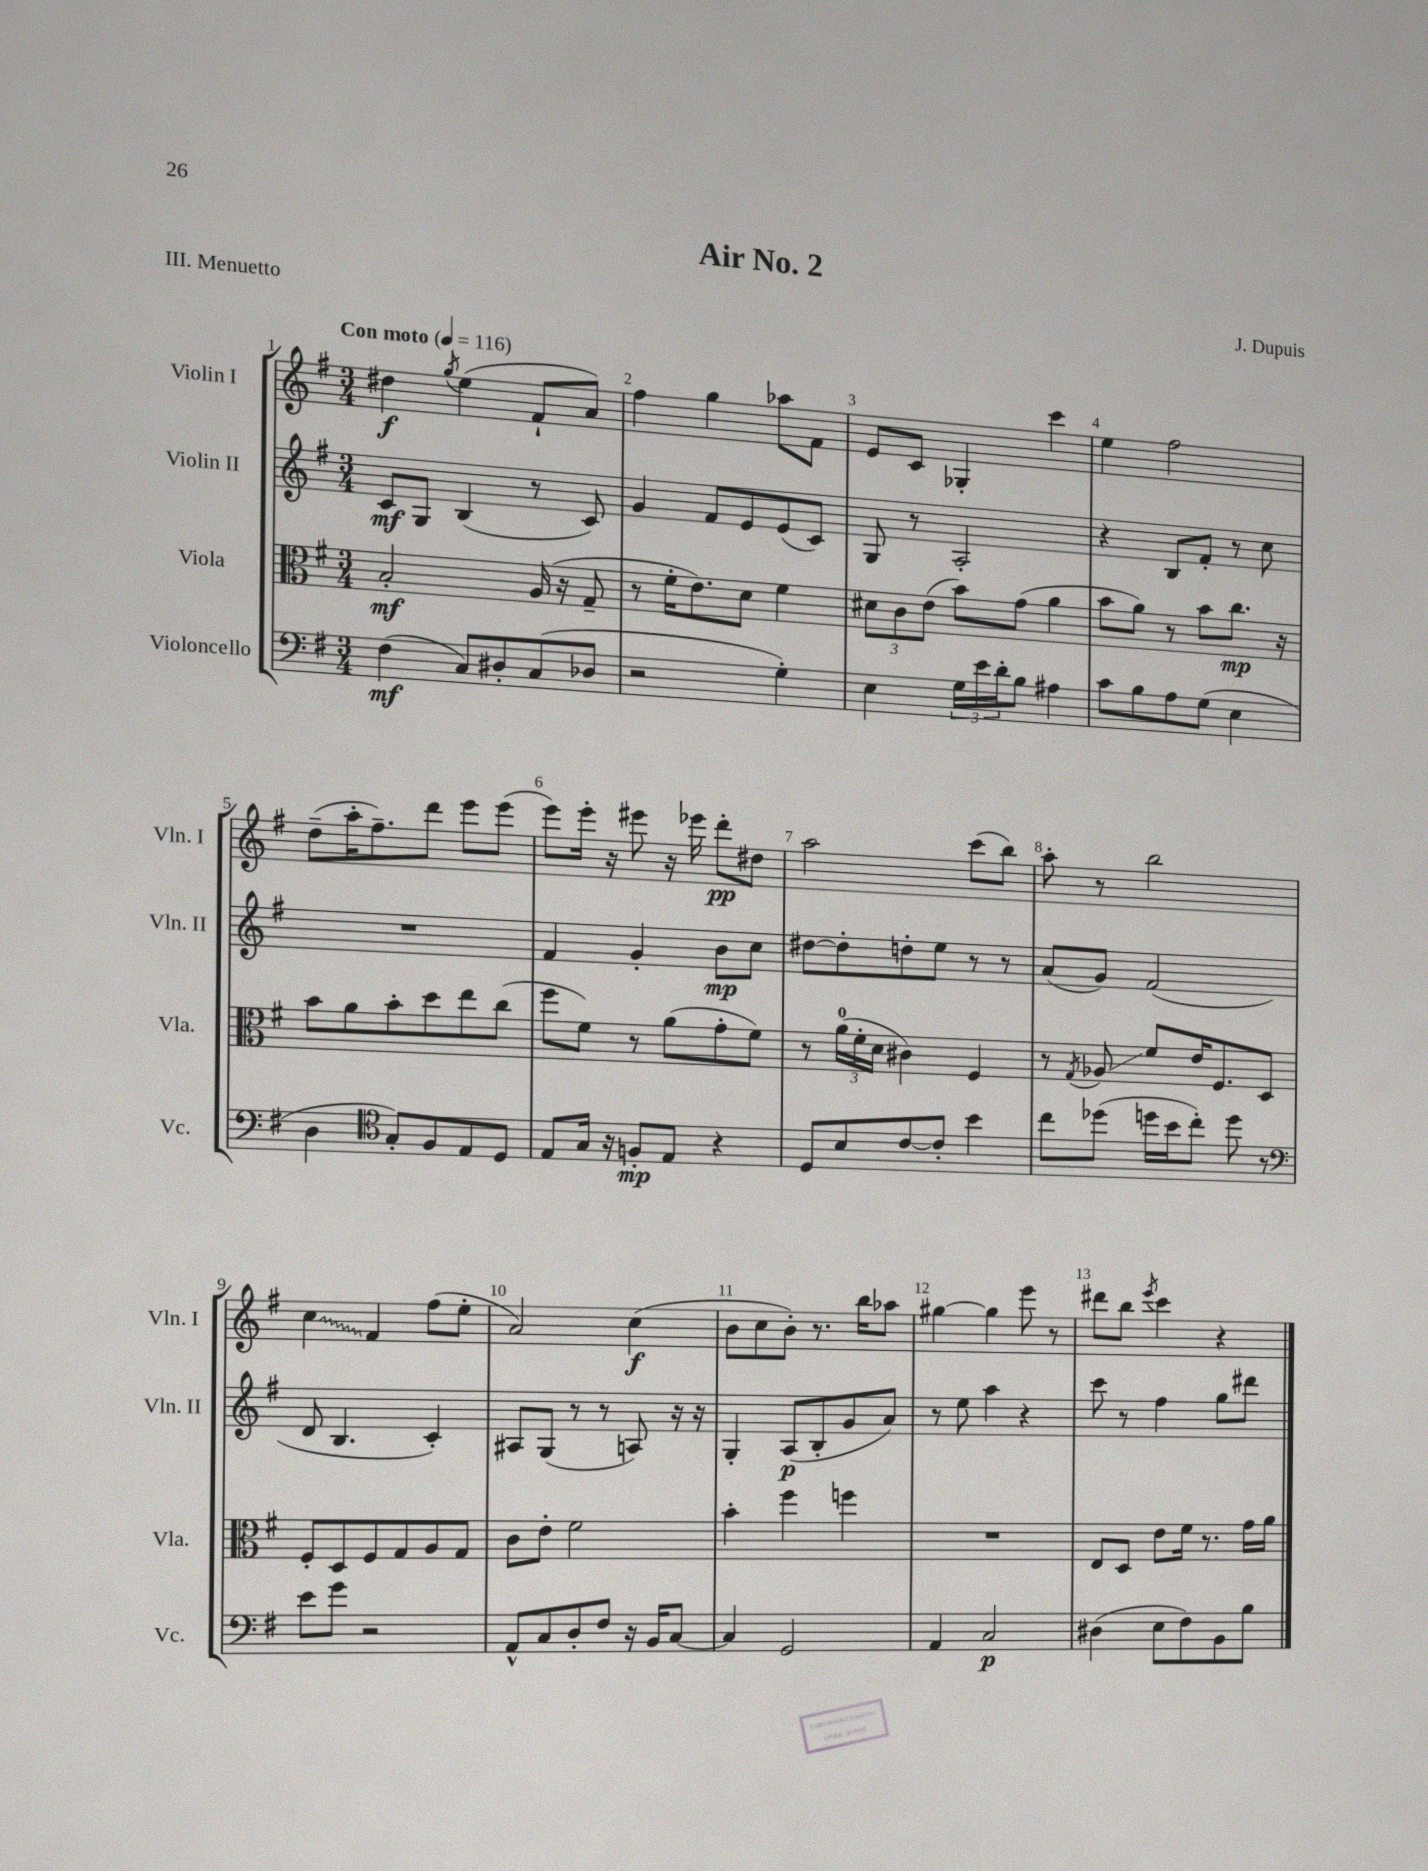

**kern	**kern	**kern	**kern
*staff4	*staff3	*staff2	*staff1
*clefF4	*clefC3	*clefG2	*clefG2
*k[f#]	*k[f#]	*k[f#]	*k[f#]
*M3/4	*M3/4	*M3/4	*M3/4
*MM116	*MM116	*MM116	*MM116
(4F#	2B'	8c	4dd#
.	.	8G	.
.	.	.	8qgg
8C)	.	(4B	(4ee
8D#'	.	.	.
(8C	(16A	8r	8f#`
.	16r	.	.
8D-	8G~	8c)	8a)
=	=	=	=
2r	8r	4g	4ff#
.	16f#'	.	.
.	8.e)	.	.
.	.	8f#	4gg
.	8d	8e	.
4G')	4f#	(8e	8aa-
.	.	8c)	8f#
=	=	=	=
4E	12d#	8G	8e
.	12c	.	.
.	.	8r	8c
.	(12e	.	.
24G	8b)	2A'	4G-'
24e	.	.	.
24d'	.	.	.
8B	(8g	.	.
4A#	4a	.	4ccc
=	=	=	=
8c	8b	4r	4ee
8B	8a)	.	.
8A	8r	8B	2ff#
(8G	8b	8f#'	.
4E	8.cc	8r	.
.	.	8cc	.
.	16r	.	.
=	=	=	=
4D	8b	2.r	(8dd~
.	8a	.	16aa'
.	.	.	8.ff#~)
*clefC4	*	*	*
8G')	8b'	.	.
8F#	8dd	.	8ddd
8E	8ee	.	8eee
8D	(8cc	.	(8eee
=	=	=	=
8E	8ff#	4f#	8eee)
16G	8f#)	.	16eee'
16r	.	.	16r
8F'	8r	4g'	8eee#
8E	(8a	.	16r
.	.	.	16eee-
4r	8g'	8b	8ddd'
.	8f#)	8cc	8dd#
=	=	=	=
8D	8r	[8dd#	2aa
8B	(24a	8dd#']	.
.	24f#'	.	.
.	24d	.	.
[8c	4c#)	8dd'	.
8c']	.	8ee	.
4b	4F#	8r	(8ccc
.	.	8r	8bb)
=	=	=	=
8cc	8r	(8a	8aa'
.	8qG	.	.
(8dd-	8A-	8g)	8r
16dd	8f#	(2f#	2bb
16b	.	.	.
8cc')	16e	.	.
.	8.F#	.	.
8dd	.	.	.
8r	8D	.	.
=	=	=	=
*clefF4	*	*	*
8e	8F#'	8d	4cc
8g	8D	4.B	.
2r	8F#	.	4f#
.	8G	.	.
.	8A	4c')	(8ff#
.	8G	.	8ee'
=	=	=	=
8AA^^	8c	8A#	2a)
8C	8e'	(8G	.
8D'	2f#	8r	.
8F#	.	8r	.
16r	.	8A)	(4cc
16BB	.	.	.
[8C	.	16r	.
.	.	16r	.
=	=	=	=
4C]	4b'	4G'	8b
.	.	.	8cc
2GG	4ff#	(8A	8b')
.	.	8B'	8.r
.	4ff	8g	.
.	.	.	16bb
.	.	8a)	8aa-
=	=	=	=
4AA	2.r	8r	[4gg#
.	.	8ee	.
2C	.	4aa	4gg#]
.	.	4r	8eee
.	.	.	8r
=	=	=	=
(4D#	8E	8ccc	8ddd#
.	8D	8r	8bb
.	.	.	8qeee
8E	8e	4ff#	4ccc
8F#)	16f#	.	.
.	8.r	.	.
8BB	.	8gg	4r
8B	16g	8ddd#	.
.	16a	.	.
==	==	==	==
*-	*-	*-	*-
